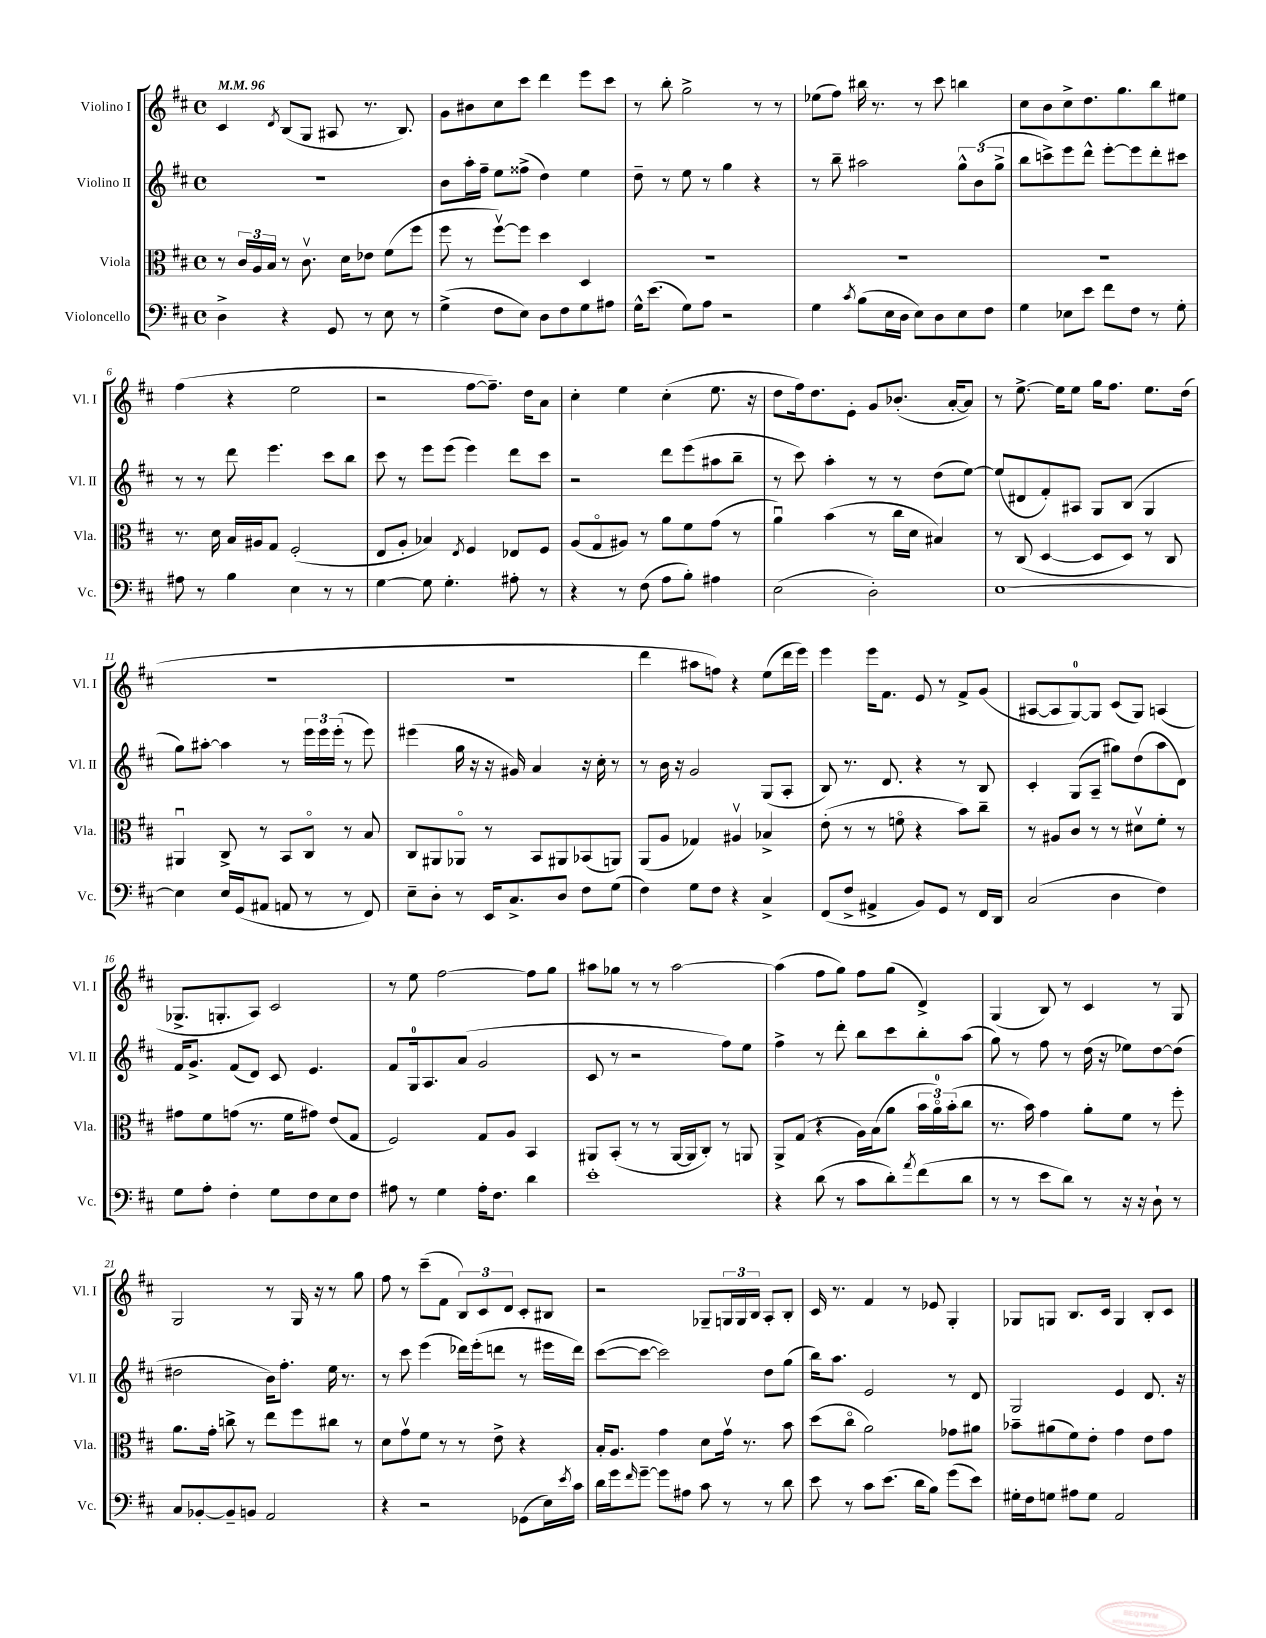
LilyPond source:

<<
\new StaffGroup <<
\new Staff = "s0" \with { instrumentName = "Violino I" shortInstrumentName = "Vl. I" } {
    \clef treble \key d \major \defaultTimeSignature \time 4/4 \tempo 4 = 96
    cis'4 \acciaccatura { d'8 } b8( g8 ais8 r8. b8.) |
    g'8 bis'8 cis''8 cis'''8 d'''4 e'''8 cis'''8 |
    r8 b''8-. g''2-> r8 r8 |
    ees''8( fis''8) bis''16 r8. r8 cis'''8 b''4 |
    cis''8 b'8 cis''8-> d''8. g''8. b''8 eis''8 |
    fis''4( r4 e''2 |
    r2 fis''8~ fis''8.--) d''16 a'8 |
    cis''4-. e''4 cis''4-.( e''8. r16 |
    d''8 fis''16) d''8. e'8-. g'8 bes'8.-.( a'16~-. a'8) |
    r8 e''8.~-> e''16 e''8 g''16 fis''8. e''8. d''16( |
    R1 |
    R1 |
    d'''4 ais''8 f''8) r4 e''8( d'''16 e'''16) |
    e'''4 e'''16 fis'8. e'8 r8 fis'8-> g'8( |
    ais8~ ais8 g8-0~) g8 cis'8( g8) a4( |
    ges8.-> g8.-. a8) cis'2 |
    r8 e''8 fis''2~ fis''8 g''8 |
    ais''8 ges''8 r8 r8 ais''2~ |
    ais''4( fis''8 g''8) fis''8 g''8( d'4->) |
    g4( b8) r8 cis'4 r8 g8 |
    g2 r8 g16 r16 r8 g''8 |
    fis''8 r8 cis'''8--( fis'8 \tuplet 3/2 { b8) cis'8 d'8 } cis'8-. bis8 |
    r2 ges8-- \tuplet 3/2 { g16 g16 b16 } a8-. b8-. |
    cis'16 r8. fis'4 r8 ees'8 g4-. |
    ges8 g8 b8. cis'16 g4 b8-. cis'8 \bar "|." |
}
\new Staff = "s1" \with { instrumentName = "Violino II" shortInstrumentName = "Vl. II" } {
    \clef treble \key d \major \defaultTimeSignature \time 4/4
    R1 |
    b'8 a''16-. fis''16-- e''8 fisis''8->( d''4) e''4 |
    d''8-- r8 e''8 r8 g''4 r4 |
    r8 b''8-- ais''2 \tuplet 3/2 { g''8-^ b'8( g''8-> } |
    b''8 c'''8->) e'''8 d'''8-^ e'''8~-. e'''8 d'''8-. cis'''8 |
    r8 r8 d'''8 e'''4. cis'''8 b''8 |
    cis'''8 r8 e'''8 e'''8( e'''4) d'''8 cis'''8 |
    r2 d'''8 e'''8( ais''8 b''8-- |
    r8 cis'''8) a''4-. r8 r8 d''8( e''8~) |
    e''8( dis'8 fis'8-.) ais8 g8 b8( g4 |
    g''8) ais''8~-. ais''4 r8 \tuplet 3/2 { e'''16 e'''16 e'''16-.( } r8 e'''8) |
    eis'''4( g''16 r16 r16 gis'16) a'4 r16 cis''16-. r8 |
    r8 b'16 r16 g'2 g8( a8-. |
    b8) r8. d'8. r4 r8 b8 |
    cis'4-. g8( a8-- gis''8) d''8( a''8 d'8) |
    fis'16 g'8.-> fis'8( d'8) cis'8 e'4. |
    fis'8 g16-0 a8. a'8( g'2 |
    cis'8 r8 r2 fis''8) e''8 |
    fis''4-> r8 d'''8-. b''8 cis'''8 b''8-. a''8( |
    g''8) r8 fis''8 r8 d''16( r16 ees''8) d''8~ d''8( |
    dis''2 b'16) fis''8.-. e''16 r8. |
    r8 cis'''8 e'''4( des'''16) e'''16-.( d'''8 r8 eis'''16 d'''16) |
    cis'''8~( cis'''8~ cis'''2) d''8 g''8( |
    b''16) a''8. e'2 r8 d'8 |
    g2 e'4 d'8. r16 \bar "|." |
}
\new Staff = "s2" \with { instrumentName = "Viola" shortInstrumentName = "Vla." } {
    \clef alto \key d \major \defaultTimeSignature \time 4/4
    r8 \tuplet 3/2 { cis'16 a16 b16 } r8 cis'8.\upbow d'16 ees'8 fis'8( fis''8 |
    fis''8 r8 fis''8~\upbow) fis''8 d''4 d4 |
    R1 |
    R1 |
    R1 |
    r8. d'16 b16 ais16 g8 fis2-.( |
    e8 a8-. bes4) \acciaccatura { e8 } fis4 ees8 fis8 |
    a8( g8\flageolet ais8) r8 a'8 fis'8 g'8( r8 |
    a'4\downbow) b'4( r8 cis''16 d'16 bis4) |
    r8 cis8( d4~ d8 d8) r8 cis8 |
    ais,4\downbow cis8-> r8 b,8 cis8\flageolet r8 b8 |
    cis8 ais,8 aes,8\flageolet r8 b,8 ais,8 bes,8( a,8) |
    a,8( a8 ges4) ais4\upbow bes4-> |
    e'8-.( r8 r8 f'8\flageolet r4 b'8) cis''8-- |
    r8 ais8 cis'8 r8 r8 dis'8\upbow fis'8-. r8 |
    gis'8 fis'8 g'8( r8. fis'16 gis'8) e'8( g8 |
    fis2) g8 a8 b,4 |
    ais,8 b,8-.( r8 r8 ais,16~ ais,16 cis8-.) r8 a,8 |
    a,8-> g8( r4 a16) b16( a'8 \tuplet 3/2 { b'16 a'16-0\flageolet) b'16-.( } cis''8 |
    r8. b'16) g'4 a'8-. fis'8 r8 fis''8-. |
    a'8. g'16-. c''8-> r8 e''8 fis''8 cis''8 r8 |
    d'8 g'8\upbow fis'8 r8 r8 e'8-> r4 |
    b16-. a8. g'4 d'8 g'16\upbow r8. b'8 |
    d''8( cis''8\flageolet a'2) ges'8 ais'8 |
    bes'8-- ais'8( fis'8) e'8-. g'4 e'8 g'8 \bar "|." |
}
\new Staff = "s3" \with { instrumentName = "Violoncello" shortInstrumentName = "Vc." } {
    \clef bass \key d \major \defaultTimeSignature \time 4/4
    d4-> r4 g,8 r8 e8 r8 |
    g4->( fis8 e8) d8 fis8 g8 ais8 |
    g16-^ e'8.( g8) a8 r2 |
    g4 \acciaccatura { cis'8 } b8( e16 d16 e8) d8 e8 fis8 |
    g4 ees8 e'8 fis'8 fis8 r8 g8-. |
    ais8 r8 b4 e4 r8 r8 |
    g4~ g8 g4.-. ais8-. r8 |
    r4 r8 fis8( a8 b8-.) ais4 |
    e2( d2-.) |
    e1~ |
    e4 e16 g,16( ais,8 a,8 r8 r8 fis,8) |
    e8-- d8-. r8 e,16 cis8.-> d8 fis8 g8( |
    fis4) g8 fis8 r4 cis4-> |
    fis,8( fis8-> ais,4-> b,8) g,8 r8 fis,16 d,16 |
    cis2( d4 fis4) |
    g8 a8-. fis4-. g8 fis8 e8 fis8 |
    ais8 r8 g4 ais16-. fis8. d'4 |
    e'1-. |
    r4 d'8( r8 cis'8 d'8-.) \acciaccatura { a'8 } fis'8( d'8 |
    r8 r8 e'8 d'8) r8 r16 r16 d8-! r8 |
    cis8 bes,8~-. bes,8-- b,8 a,2 |
    r4 r2 ges,8( e16) \acciaccatura { e'8 } cis'16 |
    d'16 g'16 \grace { fis'16 } g'8~-- g'8 ais8 cis'8 r8 r8 d'8 |
    e'8 r8 cis'8 e'8.( d'16 b8) g'8( e'8) |
    gis16-. fis16 g8 ais8 g8 a,2 \bar "|." |
}
>>
>>
